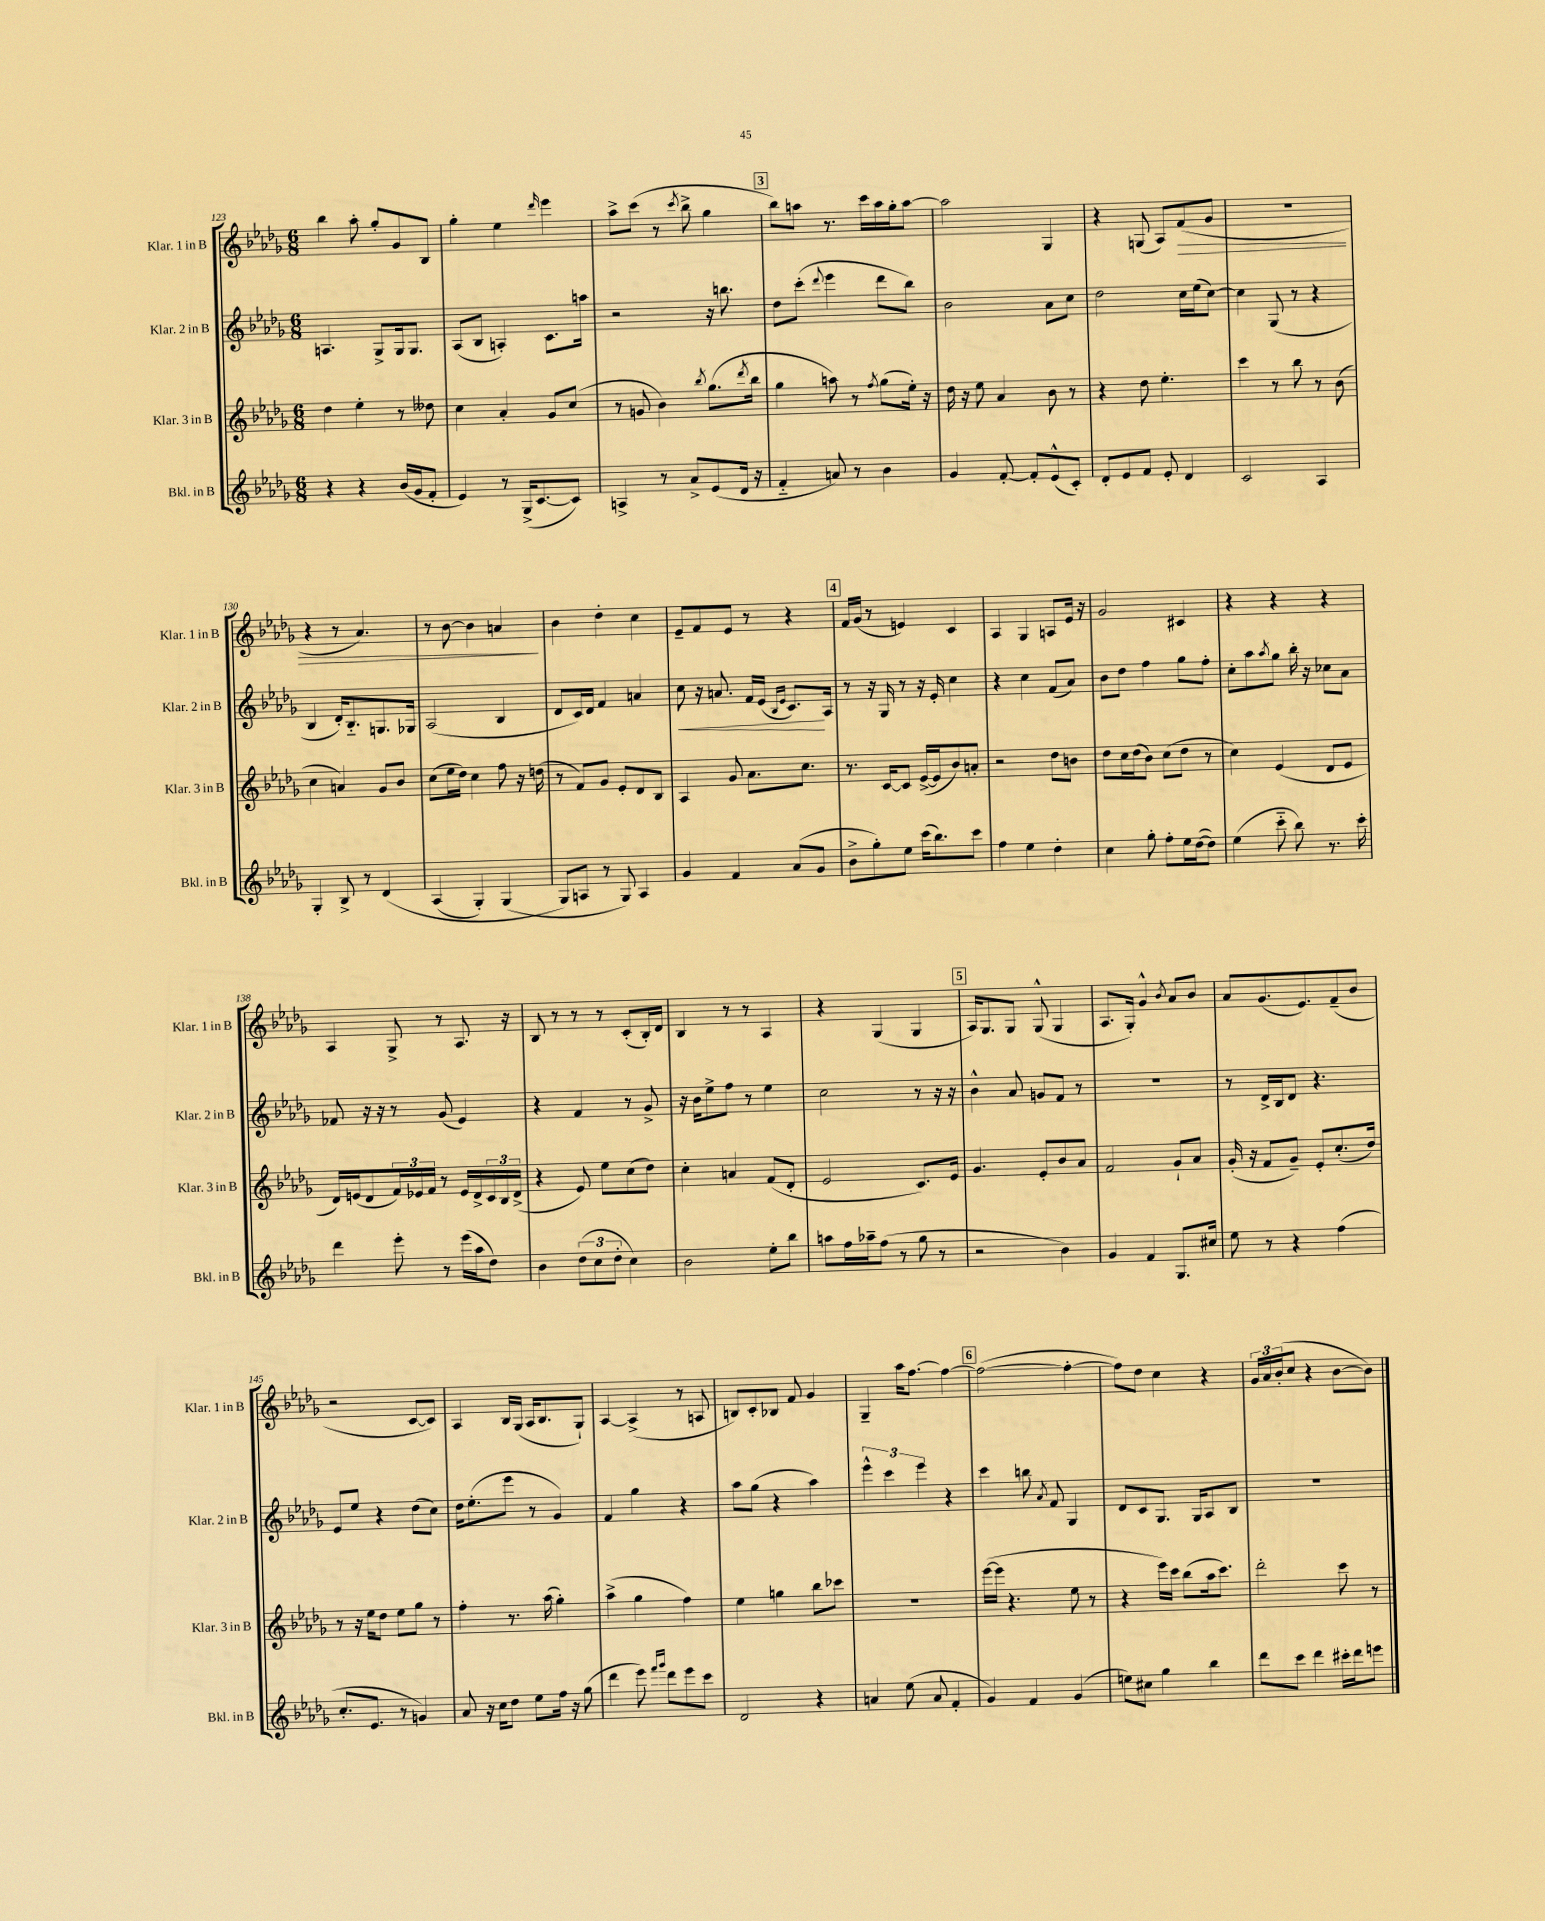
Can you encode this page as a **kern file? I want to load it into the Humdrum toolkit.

**kern	**kern	**kern	**dynam	**kern	**dynam
*part4	*part3	*part2	*part2	*part1	*part1
*staff4	*staff3	*staff2	*staff2	*staff1	*staff1
*I"Bkl. in B	*I"Klar. 3 in B	*I"Klar. 2 in B	*	*I"Klar. 1 in B	*
*I'Bkl. in B	*I'Klar. 3 in B	*I'Klar. 2 in B	*	*I'Klar. 1 in B	*
*clefG2	*clefG2	*clefG2	*	*clefG2	*
*k[b-e-a-d-g-]	*k[b-e-a-d-g-]	*k[b-e-a-d-g-]	*	*k[b-e-a-d-g-]	*
*M6/8	*M6/8	*M6/8	*	*M6/8	*
=123	=123	=123	=123	=123	=123
4r	4dd-\	4.An/	.	4bb-\	.
4r	4ee-'\	.	.	8aa-'\	.
.	.	8G-^/L	.	8gg-'/L	.
(16b-/LL	8r	16G-/k	.	8g-/	.
16g-/J	.	8.G-/J	.	.	.
8f'/J	8dd--X\	.	.	8B-/J	.
=124	=124	=124	=124	=124	=124
4e-/)	4cc\	(8A-/L	.	4gg-'\	.
.	.	8B-/J	.	.	.
8r	4a-'/	4An'/)	.	4ee-\	.
(16G-^/KL	.	.	.	.	.
[8.c/	.	.	.	.	.
.	.	.	.	16qqddd-/	.
.	8g-/L	8.c\L	.	4eee-\	.
8c/J])	(8cc/J	.	.	.	.
.	.	16aan\Jk	.	.	.
=125	=125	=125	=125	=125	=125
4An^/	8r	2r	.	8aa-^\L	.
.	8gn/	.	.	(8ccc\J	.
8r	4b-\)	.	.	8r	.
.	.	.	.	8qccc/	.
8a-^/L	.	.	.	8bb-^\	.
.	8qbb-/	.	.	.	.
(8e-/	(8.gg-\L	16r	.	4gg-\	.
.	.	8.bbn\	.	.	.
16d-/Jk	.	.	.	.	.
.	8qddd-/	.	.	.	.
16r	16bb-\Jk	.	.	.	.
!!LO:REH:place=s1:t=3
=126	=126	=126	=126	=126	=126
4f/	4gg-\	8dd-\L	.	8bb-\L)	.
.	.	(8ccc'\J	.	8aan\J	.
.	.	8qqddd-/	.	.	.
8an/)	8aan\)	4eee-\	.	8.r	.
8r	8r	.	.	.	.
.	.	.	.	16ccc\LL	.
.	8qff/	.	.	.	.
4b-\	(8gg-\L	8ddd-\L	.	16aa\	.
.	.	.	.	16gg-'\J	.
.	16ee-'\Jk)	8bb-\J)	.	[8aa\J	.
.	16r	.	.	.	.
=127	=127	=127	=127	=127	=127
4g-/	16dd-\	2b-\	.	2aa\]	.
.	16r	.	.	.	.
.	8ee-\	.	.	.	.
[8f'/	4a-/	.	.	.	.
8f'/L]	.	.	.	.	.
(8e-^^/	8b-\	8a-\L	.	4G-/	.
8c'/J)	8r	8cc\J	.	.	.
=128	=128	=128	=128	=128	=128
8d-'/L	4r	2dd-\	.	4r	.
8e-/	.	.	.	.	.
8f/J	8dd-\	.	.	(8Gn/	.
8e-'/	4.ee-'\	.	.	8A-/L)	.
!	!	!	!	!	!LO:HP:b
4d-/	.	16cc\LL	.	(8f/	>
.	.	(16ee-\J	.	.	.
.	.	[8cc\J)	.	8g-/J	.
=129	=129	=129	=129	=129	=129
2c/	4ccc\	4cc\]	.	2.r	.
.	8r	(8G-/	.	.	.
.	8bb-\	8r	.	.	.
4A-/	8r	4r	.	.	.
.	(8b-\	.	.	.	.
!!LO:LB:g=z
=130	=130	=130	=130	=130	=130
4G-'/	4cc\	4B-/	.	4r	.
8B-^/	4an/)	16d-'/KL)	.	8r	.
.	.	8.B-/	.	.	.
8r	.	.	.	4.a-/)	.
(4d-/	8g-/L	8.Gn/	.	.	.
.	8b-/J	.	.	.	.
.	.	16G-X/Jk	.	.	.
=131	=131	=131	=131	=131	=131
(4A-/	(8cc\L	(2A-/	.	8r	.
.	16ee-\L	.	.	[8b-\	.
.	16dd-\JJ)	.	.	.	.
4G-'/)	4cc\	.	.	4b-\]	.
(4G-/	8ff\	4B-/	.	4an/	.
.	16r	.	.	.	.
.	(16ddn\	.	.	.	.
.	.	.	.	.	]
=132	=132	=132	=132	=132	=132
8G-/L)	8r	8d-/L	.	4b-\	.
8An/J	8f/L)	16c/L)	.	.	.
.	.	16d-/JJ	.	.	.
8r	8g-/J	4f/	.	4dd-'\	.
8G-/)	8e-'/L	.	.	.	.
4A/	8d-/	4an/	.	4cc\	.
.	8B-/J	.	.	.	.
=133	=133	=133	=133	=133	=133
!	!	!	!LO:HP:b	!	!
4g-/	4A-/	8cc\	<	8e-~/L	.
.	.	16r	.	8f/	.
.	.	8.an/	.	.	.
4f/	8g-/	.	.	8e-/J	.
.	8.a-\L	16f/LL	.	8r	.
.	.	(16e-/JJ	.	.	.
.	.	16qqB-/LL	.	.	.
.	.	16qqe-/JJ	.	.	.
(8a-/L	.	8.c/L)	.	4r	.
.	8.cc\J	.	.	.	.
8g-/J	.	.	.	.	.
.	.	16A-/Jk	[	.	.
!!LO:REH:place=s1:t=4
=134	=134	=134	=134	=134	=134
8b-^\L	8.r	8r	.	16f/LL	.
.	.	.	.	(16g-/JJ	.
8gg-'\)	.	16r	.	8r	.
.	[16c/KL	16G-/	.	.	.
8ee-\J	8c/J]	8r	.	4en/)	.
(16ccc\KL	([16e-^/LL	16r	.	.	.
8.bb-\)	16e-/J]	16e-'/	.	.	.
.	8b-/)	4cc\	.	4c/	.
8ccc\J	8an'/J	.	.	.	.
=135	=135	=135	=135	=135	=135
4ff\	2r	4r	.	4A-/	.
4ee-\	.	4cc\	.	4G-/	.
4dd-'\	8dd-\L	(8f/L	.	8An/L	.
.	8bn\J	8a-/J)	.	16e-/Jk	.
.	.	.	.	16r	.
=136	=136	=136	=136	=136	=136
4cc\	8dd-\L	8b-\L	.	2g-/	.
.	16cc\L	8dd-\J	.	.	.
.	(16dd-\J	.	.	.	.
8gg-'\	8b-\J)	4ff\	.	.	.
8ff'\L	(8cc\L	.	.	.	.
16ee-\L	8dd-\J	8gg-\L	.	4c#X/	.
([16dd-\J	.	.	.	.	.
8dd-\J])	8r	8ff'\J	.	.	.
=137	=137	=137	=137	=137	=137
(4ee-\	4cc\)	8cc'\L	.	4r	.
.	.	8aa-\	.	.	.
.	.	8qaa-/	.	.	.
8ccc\	(4e-/	8gg-\J	.	4r	.
8bb-\)	.	16bb-'\	.	.	.
.	.	16r	.	.	.
8.r	8d-/L	8cc-X\L	.	4r	.
.	8e-/J	8a-\J	.	.	.
16ccc'\	.	.	.	.	.
!!LO:LB:g=z
=138	=138	=138	=138	=138	=138
4ddd-\	16d-/LL)	8f-X/	.	4A-/	.
.	(16en/J	.	.	.	.
.	8d-/	16r	.	.	.
.	.	16r	.	.	.
8eee-'\	24f/L)	8r	.	8G-^/	.
.	24e-X/	.	.	.	.
.	24f/JJ	.	.	.	.
8r	8r	(8g-/	.	8r	.
(16eee-\LL	16e-/LL	4e-/)	.	8.A-/	.
16aa-\J	16d-^/	.	.	.	.
8dd-\J)	24c/	.	.	.	.
.	24B-/	.	.	.	.
.	.	.	.	16r	.
.	(24d-^/JJ	.	.	.	.
=139	=139	=139	=139	=139	=139
4b-\	4r	4r	.	8B-/	.
.	.	.	.	8r	.
(12dd-\L	8e-/)	4f/	.	8r	.
12cc\	.	.	.	.	.
.	8ee-\L	.	.	8r	.
12dd-'\J	.	.	.	.	.
4cc\)	(8cc\	8r	.	(8c'/L	.
.	8dd-\J)	8g-^/	.	16B-'/L)	.
.	.	.	.	16d-/JJ	.
=140	=140	=140	=140	=140	=140
2b-\	4cc'\	16r	.	4B-/	.
.	.	16b-\KL	.	.	.
.	.	8ee-^\	.	.	.
.	4an/	8ff\J	.	8r	.
.	.	8r	.	8r	.
8ee-'\L	(8f/L	4ee-\	.	4A-/	.
8bb-\J	8d-'/J	.	.	.	.
=141	=141	=141	=141	=141	=141
8aan\L	2e-/	2cc\	.	4r	.
16ff\L	.	.	.	.	.
16aa-X~\J	.	.	.	.	.
(8ff\J	.	.	.	(4G-/	.
8r	.	.	.	.	.
8gg-\	8.c/L)	8r	.	4G-/	.
8r	.	16r	.	.	.
.	16e-/Jk	16r	.	.	.
!!LO:REH:place=s1:t=5
=142	=142	=142	=142	=142	=142
2r	4.g-/	4b-^^\	.	16A-/KL)	.
.	.	.	.	8.G-/	.
.	.	8a-/	.	8G-/J	.
.	8e-'/L	8gn/L	.	(8G-^^/	.
4b-\)	8b-/	8f/J	.	4G-/	.
.	8a-/J	8r	.	.	.
=143	=143	=143	=143	=143	=143
4g-/	2f/	2.r	.	8.A-/L	.
.	.	.	.	16G-'/Jk)	.
4f/	.	.	.	4g-^^/	.
.	.	.	.	8qb-/	.
8.G-/L	8g-`/L	.	.	8a-/L	.
.	8a-/J	.	.	8b-/J	.
16cc#X/Jk	.	.	.	.	.
=144	=144	=144	=144	=144	=144
8ee-\	(16g-'/	8r	.	8a-/L	.
.	16r	.	.	.	.
8r	8f/L	16d-^/LL	.	(8.g-/	.
.	.	16B-/J	.	.	.
4r	8g-~/J)	8d-/J	.	.	.
.	.	.	.	8.e-/)	.
.	8e-'/L	4.r	.	.	.
(4ff\	(8.cc'/	.	.	(8f~/	.
.	.	.	.	8b-/J	.
.	16dd-/Jk)	.	.	.	.
!!LO:LB:g=z
=145	=145	=145	=145	=145	=145
8.cc'/L	8r	8e-/L	.	2r	.
.	16r	8ee-/J	.	.	.
8.e-/J	16ee-\KL	.	.	.	.
.	8dd-\J	4r	.	.	.
8r	8ee-\L	.	.	.	.
4gn/)	8gg-\J	(8dd-\L	.	[8c/L	.
.	8r	8cc\J)	.	8c/J])	.
=146	=146	=146	=146	=146	=146
8a-/	4ff'\	16dd-\KL	.	4A-/	.
.	.	(8.ee-'\	.	.	.
16r	.	.	.	.	.
16cc\KL	.	.	.	.	.
8dd-\J	8.r	8eee-\J	.	16B-/LL	.
.	.	.	.	(16G-/JJ	.
8ee-\L	.	8r	.	16A-/KL	.
.	(16aa-\	.	.	8.B-/	.
16ff\Jk	4gg-'\)	4g-/)	.	.	.
16r	.	.	.	.	.
(8gg-\	.	.	.	8G-`/J)	.
=147	=147	=147	=147	=147	=147
4ddd-\	(4aa-^\	4f/	.	[4A-/	.
8eee-\)	4gg-\	4gg-\	.	(4A-^/]	.
16qqfff/LL	.	.	.	.	.
16qqggg-/JJ	.	.	.	.	.
8ddd-\L	.	.	.	.	.
8eee-\	4ff\)	4r	.	8r	.
8ccc\J	.	.	.	8An/	.
=148	=148	=148	=148	=148	=148
2d-/	4ee-\	8aa-\L	.	8Bn/L)	.
.	.	(8gg-\J	.	8c'/	.
.	4ggn\	4r	.	8B-X/J	.
.	.	.	.	8f/	.
4r	8bb-\L	4aa-\)	.	4g-/	.
.	8ccc-X\J	.	.	.	.
=149	=149	=149	=149	=149	=149
4an/	2.r	6eee-^^\	.	4G-~/	.
.	.	6ccc\	.	.	.
(8ee-\	.	.	.	16aa-\KL	.
.	.	.	.	[8.ff\J	.
.	.	6eee-\	.	.	.
8a/	.	.	.	.	.
4f'/	.	4r	.	4ff\_	.
!!LO:REH:place=s1:t=6
=150	=150	=150	=150	=150	=150
4g-/)	([16eee-\LL	4ccc\	.	(2ff\_	.
.	16eee-\JJ]	.	.	.	.
.	4.r	.	.	.	.
4f/	.	8bbn\	.	.	.
.	.	8qa-/	.	.	.
.	.	8f/	.	.	.
(4g-/	8ee-\	4G-/	.	4ff'\_	.
.	8r	.	.	.	.
=151	=151	=151	=151	=151	=151
8een\L)	4r	8d-/L	.	8ff\L])	.
8cc#X\J	.	8c/	.	8dd-\J	.
4gg-\	16eee-\LL)	8.G-/J	.	4cc\	.
.	16ccc\JJ	.	.	.	.
.	(8bb-\L	.	.	.	.
.	.	16G-/KL	.	.	.
4bb-\	16aa-\k	8A-/	.	4r	.
.	8.ccc\J)	.	.	.	.
.	.	8B-/J	.	.	.
=152	=152	=152	=152	=152	=152
8ddd-\L	2ddd-'\	2.r	.	24g-/LL	.
.	.	.	.	24a-/	.
.	.	.	.	(24b-'/J	.
8ccc\J	.	.	.	8cc/J	.
4ddd-\	.	.	.	4r	.
16ccc#X'\LL	8ccc\	.	.	[8b-\L	.
16ddd-\J	.	.	.	.	.
8eeen\J	8r	.	.	8b-\J])	.
==	==	==	==	==	==
*-	*-	*-	*-	*-	*-
